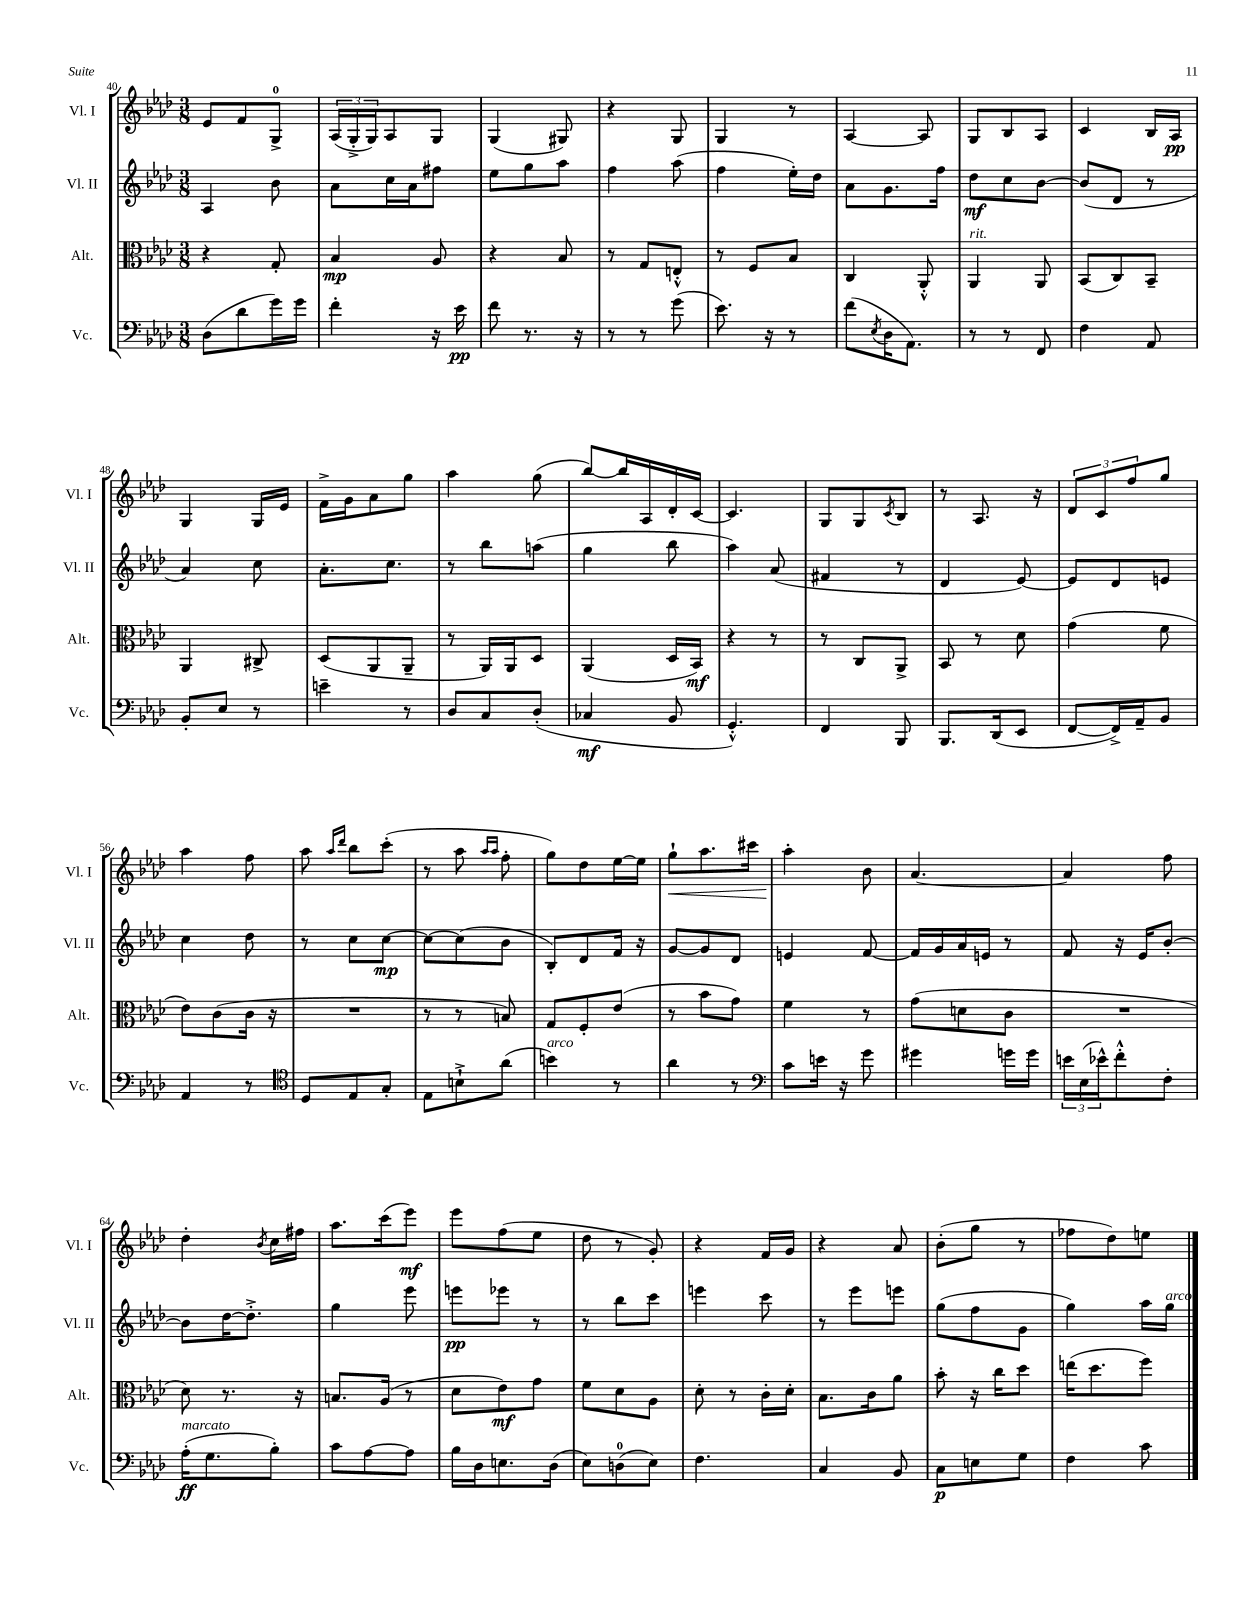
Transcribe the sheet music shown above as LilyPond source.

<<
\new StaffGroup <<
\new Staff = "s0" \with { instrumentName = "Vl. I" shortInstrumentName = "Vl. I" } {
    \clef treble \key aes \major \numericTimeSignature \time 3/8
    ees'8 f'8 g8-0-> |
    \tuplet 3/2 { aes16( g16-.-> g16) } aes8 g8 |
    g4( gis8) |
    r4 g8 |
    g4 r8 |
    aes4~ aes8 |
    g8 bes8 aes8 |
    c'4 bes16 aes16\pp |
    g4 g16 ees'16 |
    f'16-> g'16 aes'8 g''8 |
    aes''4 g''8( |
    bes''8~) bes''16 aes16 des'16-. c'16~ |
    c'4. |
    g8 g8 \acciaccatura { c'8 } bes8 |
    r8 aes8. r16 |
    \tuplet 3/2 { des'8 c'8 f''8 } g''8 |
    aes''4 f''8 |
    aes''8 \grace { aes''16 des'''16 } bes''8 c'''8-.( |
    r8 aes''8 \grace { aes''16 aes''16 } f''8-. |
    g''8) des''8 ees''16~ ees''16 |
    g''8-!\< aes''8. cis'''16 |
    aes''4-.\! bes'8 |
    aes'4.~ |
    aes'4 f''8 |
    des''4-. \acciaccatura { bes'8 } c''16 fis''16 |
    aes''8. c'''16( ees'''8\mf) |
    ees'''8 f''8( ees''8 |
    des''8 r8 g'8-.) |
    r4 f'16 g'16 |
    r4 aes'8 |
    bes'8-.( g''8 r8 |
    fes''8 des''8) e''8 \bar "|." |
}
\new Staff = "s1" \with { instrumentName = "Vl. II" shortInstrumentName = "Vl. II" } {
    \clef treble \key aes \major \numericTimeSignature \time 3/8
    aes4 bes'8 |
    aes'8 c''16 aes'16 fis''8 |
    ees''8 g''8 aes''8 |
    f''4 aes''8( |
    f''4 ees''16-.) des''16 |
    aes'8 g'8. f''16 |
    des''8\mf c''8 bes'8~ |
    bes'8( des'8 r8 |
    aes'4) c''8 |
    aes'8.-. c''8. |
    r8 bes''8 a''8( |
    g''4 bes''8 |
    aes''4) aes'8( |
    fis'4 r8 |
    des'4 ees'8~) |
    ees'8 des'8 e'8 |
    c''4 des''8 |
    r8 c''8 c''8~\mp |
    c''8~ c''8( bes'8 |
    bes8-.) des'8 f'16 r16 |
    g'8~ g'8 des'8 |
    e'4 f'8~ |
    f'16 g'16 aes'16 e'16 r8 |
    f'8 r16 ees'16 bes'8~-. |
    bes'8 des''16~ des''8.-.-> |
    g''4 ees'''8 |
    e'''8\pp ees'''8 r8 |
    r8 bes''8 c'''8 |
    e'''4 c'''8 |
    r8 ees'''8 e'''8 |
    g''8( f''8 g'8 |
    g''4) aes''16 g''16^\markup { \italic "arco" } \bar "|." |
}
\new Staff = "s2" \with { instrumentName = "Alt." shortInstrumentName = "Alt." } {
    \clef alto \key aes \major \numericTimeSignature \time 3/8
    r4 g8-. |
    bes4\mp aes8 |
    r4 bes8 |
    r8 g8 e8-.-^ |
    r8 f8 bes8 |
    c4 aes,8-.-^ |
    aes,4^\markup { \italic "rit." } aes,8 |
    bes,8( c8) bes,8-- |
    aes,4 cis8-> |
    des8( aes,8 aes,8-- |
    r8 aes,16) aes,16 des8 |
    aes,4( des16 bes,16\mf) |
    r4 r8 |
    r8 c8 aes,8-> |
    bes,8 r8 des'8 |
    g'4( f'8 |
    ees'8) c'8( c'16 r16 |
    R4. |
    r8 r8 b8) |
    g8 f8-. ees'8( |
    r8 bes'8 g'8) |
    f'4 r8 |
    g'8( d'8 c'8 |
    R4. |
    des'8) r8. r16 |
    b8. aes16( r8 |
    des'8 ees'8\mf) g'8 |
    f'8 des'8 aes8 |
    des'8-. r8 c'16-. des'16-. |
    bes8. c'16 aes'8 |
    bes'8-. r16 c''16 des''8 |
    e''16( des''8. f''8) \bar "|." |
}
\new Staff = "s3" \with { instrumentName = "Vc." shortInstrumentName = "Vc." } {
    \clef bass \key aes \major \numericTimeSignature \time 3/8
    des8( des'8 g'16) g'16 |
    f'4-. r16 ees'16\pp |
    f'8 r8. r16 |
    r8 r8 g'8( |
    ees'8.) r16 r8 |
    f'8( \acciaccatura { ees8 } des16 aes,8.) |
    r8 r8 f,8 |
    f4 aes,8 |
    bes,8-. ees8 r8 |
    e'4-- r8 |
    des8 c8 des8-.( |
    ces4\mf bes,8 |
    g,4.-.-^) |
    f,4 bes,,8 |
    bes,,8. des,16( ees,8 |
    f,8~ f,16->) aes,16-- bes,8 |
    aes,4 r8 |
    \clef tenor des8 ees8 g8-. |
    ees8 b8-!-> aes'8( |
    b'4^\markup { \italic "arco" }) r8 |
    aes'4 r8 |
    \clef bass c'8 e'16 r16 g'8 |
    gis'4 g'16 g'16 |
    \tuplet 3/2 { e'16 ees16( ees'16-^) } f'8-.-^ f8-. |
    aes16-.\ff^\markup { \italic "marcato" }( g8. bes8-.) |
    c'8 aes8~ aes8 |
    bes16 des16 e8. des16( |
    ees8) d8-0( ees8) |
    f4. |
    c4 bes,8 |
    c8\p e8 g8 |
    f4 c'8 \bar "|." |
}
>>
>>
\layout { \context { \Score currentBarNumber = #40 } }
